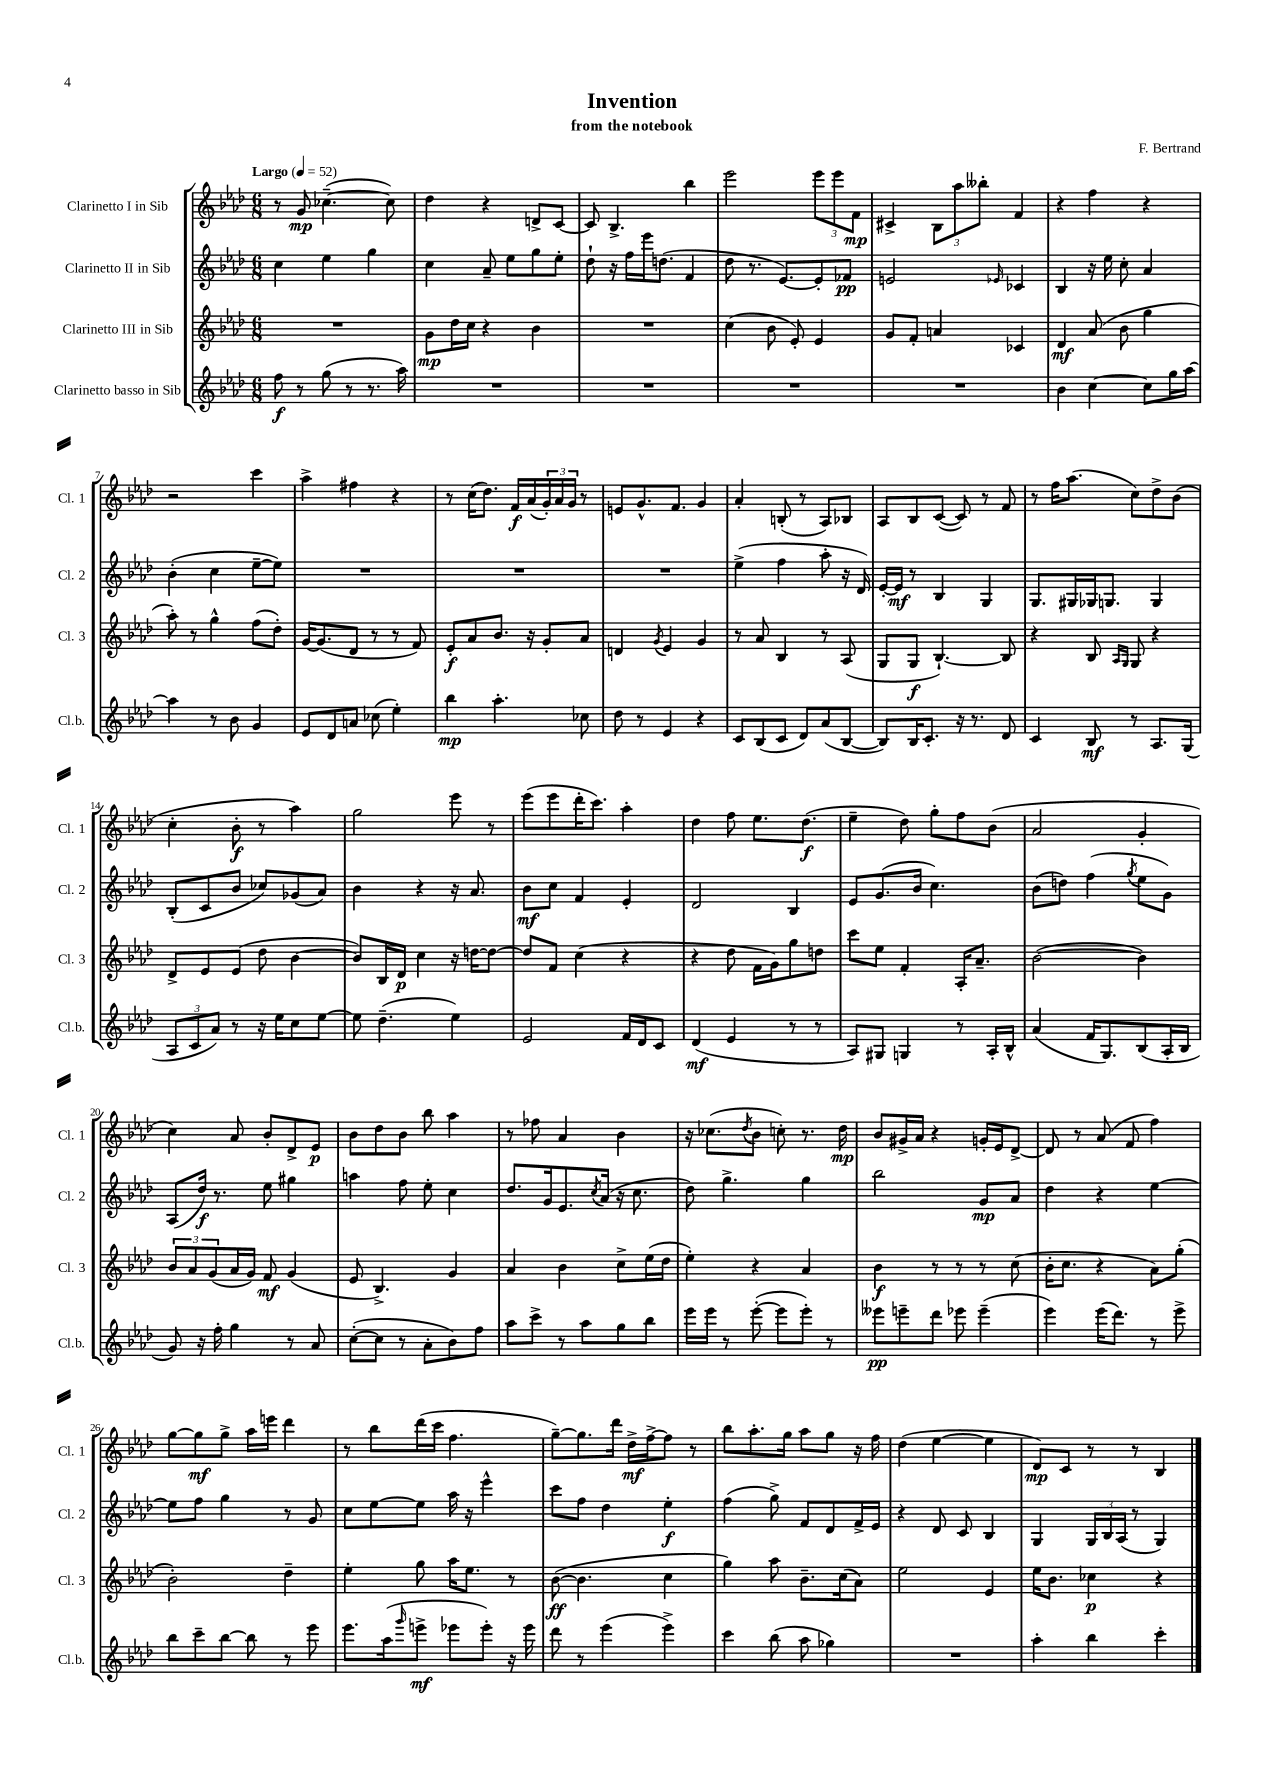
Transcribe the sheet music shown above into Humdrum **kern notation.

**kern	**kern	**kern	**kern
*staff4	*staff3	*staff2	*staff1
*clefG2	*clefG2	*clefG2	*clefG2
*k[b-e-a-d-]	*k[b-e-a-d-]	*k[b-e-a-d-]	*k[b-e-a-d-]
*M6/8	*M6/8	*M6/8	*M6/8
*MM52	*MM52	*MM52	*MM52
8ff\	2.r	4cc\	8r
8r	.	.	8g/
(8gg\	.	4ee-\	([4.cc-~\
8r	.	.	.
8.r	.	4gg\	.
.	.	.	8cc-\])
16aa-\)	.	.	.
=	=	=	=
2.r	8g\L	4cc\	4dd-\
.	16dd-\L	.	.
.	16cc\JJ	.	.
.	4r	8a-~/	4r
.	.	8ee-\L	.
.	4b-\	8gg\	8d^/L
.	.	8ee-'\J	[8c/J
=	=	=	=
2.r	2.r	8dd-`\	8c/]
.	.	16r	4.B-^/
.	.	16ff\LL	.
.	.	16eee-\J	.
.	.	(8.dd\J	.
.	.	4f/	4bb-\
=	=	=	=
2.r	(4cc\	8dd-\	2eee-\
.	.	8.r	.
.	8b-\	.	.
.	.	[8.e-/L)	.
.	8e-'/)	.	.
.	4e-/	8e-'/]	12eee-\L
.	.	.	12eee-\
.	.	8f-/J	.
.	.	.	12f\J
=	=	=	=
2.r	8g/L	2e/	4c#^/
.	8f'/J	.	.
.	4a/	.	12B-\L
.	.	.	12aa-\
.	.	.	12bb--'\J
.	.	16qqe-/	.
.	4c-/	4c-/	4f/
=	=	=	=
4b-\	4d-/	4B-/	4r
[4cc\	(8a-/	16r	4ff\
.	.	16ee-\	.
.	8b-\	8cc'\	.
8cc\]L	4gg\	4a-/	4r
16gg\L	.	.	.
[16aa-\JJ	.	.	.
=	=	=	=
4aa-\]	8aa-'\)	(4b-'\	2r
.	8r	.	.
8r	4gg^^\	4cc\	.
8b-\	.	.	.
4g/	(8ff\L	[8ee-~\L	4ccc\
.	8dd-'\J)	8ee-\]J)	.
=	=	=	=
8e-/L	[16g/LK	2.r	4aa-^\
.	(8.g/]	.	.
8d-/	.	.	.
8a/J	8d-/J	.	4ff#\
(8cc-\	8r	.	.
4ee-'\)	8r	.	4r
.	8f/)	.	.
=	=	=	=
4bb-\	8e-'/L	2.r	8r
.	8a-/	.	(16cc\LK
.	.	.	8.dd-\J)
4.aa-'\	8.b-/J	.	.
.	.	.	16f/LL
.	16r	.	(16a-/
.	8g'/L	.	24g'/)
.	.	.	24a-/
.	.	.	24g/JJ
8cc-\	8a-/J	.	8r
=	=	=	=
8dd-\	4d/	2.r	8e/L
8r	.	.	8.g^^/
.	8qg/	.	.
4e-/	4e-/	.	.
.	.	.	8.f/J
4r	4g/	.	4g/
=	=	=	=
8c/L	8r	(4ee-^\	4a-'/
(8B-/	8a-/	.	.
8c/J	4B-/	4ff\	(8B'/
8d-/L)	.	.	8r
(8a-/	8r	8aa-'\	8A-/L)
[8B-/J	(8A-/	16r	8B-/J
.	.	16d-/)	.
=	=	=	=
8B-/]L)	8G/L	[16e-'/LL	8A-/L
.	.	16e-/]JJ	.
16B-/K	8G/J	8r	8B-/
8.c'/J	.	.	.
.	[4.B-`/)	4B-/	([8c/J
16r	.	.	8c/])
8.r	.	.	.
.	.	4G/	8r
8d-/	8B-/]	.	8f/
=	=	=	=
4c/	4r	8.G/L	8r
.	.	.	16ff\LK
.	.	16G#/L	(8.aa-\J
8B-/	8B-/	16G-/J	.
.	.	8.G/J	.
.	16qqA-/LL	.	.
.	16qqG/JJ	.	.
8r	8G/	.	8cc\L)
8.A-/L	4r	4G/	8dd-^\
.	.	.	(8b-\J
(16G/Jk	.	.	.
=	=	=	=
12A-/L	8d-^/L	(8B-'/L	4cc'\
12c/	.	.	.
.	8e-/	8c/	.
12a-/J)	.	.	.
8r	(8e-/J	8b-/J	8b-'\
16r	8dd-\	8cc-/L)	8r
16ee-\LK	.	.	.
8cc\	[4b-\	(8g-/	4aa-\)
[8ee-\J	.	8a-/J)	.
=	=	=	=
8ee-\]	8b-/]L)	4b-\	2gg\
(4.dd-~\	16B-/L	.	.
.	16d-/JJ	.	.
.	4cc\	4r	.
4ee-\)	16r	16r	8eee-\
.	[16dd\LK	8.a-/	.
.	8dd\_J	.	8r
=	=	=	=
2e-/	8dd/]L	8b-\L	(8eee-\L
.	8f/J	8cc\J	8eee-\
.	(4cc\	4f/	16ddd-'\K
.	.	.	8.ccc\J)
16f/LL	4r	4e-'/	4aa-'\
16d-/J	.	.	.
8c/J	.	.	.
=	=	=	=
(4d-/	4r	2d-/	4dd-\
4e-/	8dd-\	.	8ff\
.	16f\LL	.	8.ee-\L
.	16g\J)	.	.
8r	8gg\	4B-/	.
.	.	.	(8.dd-\J
8r	8dd\J	.	.
=	=	=	=
8A-/L)	8ccc\L	8e-/L	4ee-~\
8G#/J	8ee-\J	(8.g/	.
4G/	4f'/	.	8dd-\)
.	.	16b-/Jk	.
.	.	4.cc\)	8gg'\L
8r	16A-'/LK	.	8ff\
.	8.a-~/J	.	.
16A-'/LL	.	.	(8b-\J
16B-^^/JJ	.	.	.
=	=	=	=
(4a-/	([2b-\	(8b-\L	2a-/
.	.	8dd\J)	.
16f/LK	.	(4ff\	.
8.G/)	.	.	.
.	.	8qgg/	.
(8B-/	4b-\])	8ee-\L	4g'/
16A-'/L	.	8g\J)	.
16B-/JJ	.	.	.
=	=	=	=
8g/)	12b-/L	(8A-/L	4cc\)
.	12a-/	.	.
16r	.	16dd-/Jk)	.
.	(12g/	.	.
16ff'\	.	8.r	.
4gg\	16a-/L	.	8a-/
.	16g/JJ)	.	.
.	8f/	8ee-\	8b-'/L
8r	(4g/	4gg#\	8d-^/
8a-/	.	.	8e-/J
=	=	=	=
([8cc'\L	8e-/	4aa\	8b-\L
8cc\]J	4.B-^/)	.	8dd-\
8r	.	8ff\	8b-\J
8a-'\L	.	8ee-'\	8bb-\
8b-\)	4g/	4cc\	4aa-\
8ff\J	.	.	.
=	=	=	=
8aa-\L	4a-/	8.dd-/L	8r
8ccc^\J	.	.	8ff-\
.	.	16g/k	.
8r	4b-\	8.e-/	4a-/
8aa-\L	.	.	.
.	.	8qcc/	.
.	.	(16a-/Jk	.
8gg\	8cc^\L	16r	4b-\
.	.	8.cc\	.
8bb-\J	(16ee-\L	.	.
.	16dd-\JJ	.	.
=	=	=	=
16eee-\LL	4ee-'\)	8dd-\)	16r
16eee-\JJ	.	.	(8.cc-\L
8r	.	4.gg^\	.
.	.	.	8qdd-/
([8eee-'\	4r	.	8b-\J
8eee-\]L	.	.	8cc'\)
8eee-'\J)	4a-/	4gg\	8.r
8r	.	.	.
.	.	.	16dd-\
=	=	=	=
8eee--\L	4b-\	2bb-\	8b-/L
8eee~\	.	.	16g#^/L
.	.	.	16a-/JJ
8ddd-\J	8r	.	4r
8eee-\	8r	.	.
(4eee-~\	8r	8g/L	16g'/LL
.	.	.	16e-/J
.	(8cc\	8a-/J	[8d-^/J
=	=	=	=
4eee-\)	16b-'\LK	4dd-\	8d-/]
.	8.cc\J	.	.
.	.	.	8r
(16eee-\LK	4r	4r	(8a-/
8.ddd-\J)	.	.	.
.	.	.	8f/
8r	8a-\L)	[4ee-\	4ff\)
8eee-^\	(8gg'\J	.	.
=	=	=	=
8bb-\L	2b-'\)	8ee-\]L	[8gg\L
8ccc~\	.	8ff\J	8gg\]
[8bb-\J	.	4gg\	8gg^\J
8bb-\]	.	.	16aa-\LL
.	.	.	16eee\JJ
8r	4dd-~\	8r	4ddd-\
8eee-\	.	8g/	.
=	=	=	=
8.eee-\L	4ee-'\	8cc\L	8r
.	.	[8ee-\	8bb-\L
(16aa-\k	.	.	.
16qqggg/	.	.	.
8eee^\J	8gg\	8ee-\]J	(16ddd-\L
.	.	.	16ccc\JJ
8eee-\L	16aa-\LK	16aa-\	4.ff\
.	8.ee-\J	16r	.
8eee-'\J)	.	4eee-^^\	.
16r	8r	.	.
16eee-\	.	.	.
=	=	=	=
8ddd-\	([8b-\	8ccc\L	[8gg~\L)
8r	4.b-\]	8ff\J	8.gg\]
(4eee-\	.	4dd-\	.
.	.	.	16ddd-\Jk
.	.	.	16dd-^\LL
.	.	.	[16ff^\J
4eee-^\)	4cc\	4ee-'\	8ff\]J
.	.	.	8r
=	=	=	=
4ccc\	4gg\)	(4ff\	8bb-\L
.	.	.	8.aa-'\
(8bb-\	8aa-\	8gg^\)	.
.	.	.	16gg\Jk
8aa-\	8.b-~\L	8f/L	8aa-\L
4gg-\)	.	8d-/	8gg\J
.	(16cc\k	.	.
.	8a-\J)	16f^/L	16r
.	.	16e-/JJ	16ff\
=	=	=	=
2.r	2ee-\	4r	(4dd-\
.	.	8d-/	[4ee-\
.	.	8c/	.
.	4e-/	4B-/	4ee-\]
=	=	=	=
4aa-'\	16ee-\LK	4G/	8d-/L)
.	8.b-\J	.	.
.	.	.	8c/J
4bb-\	4cc-\	24G/LL	8r
.	.	24B-/	.
.	.	(24A-/JJ	.
.	.	8r	8r
4ccc'\	4r	4G/)	4B-/
==	==	==	==
*-	*-	*-	*-
